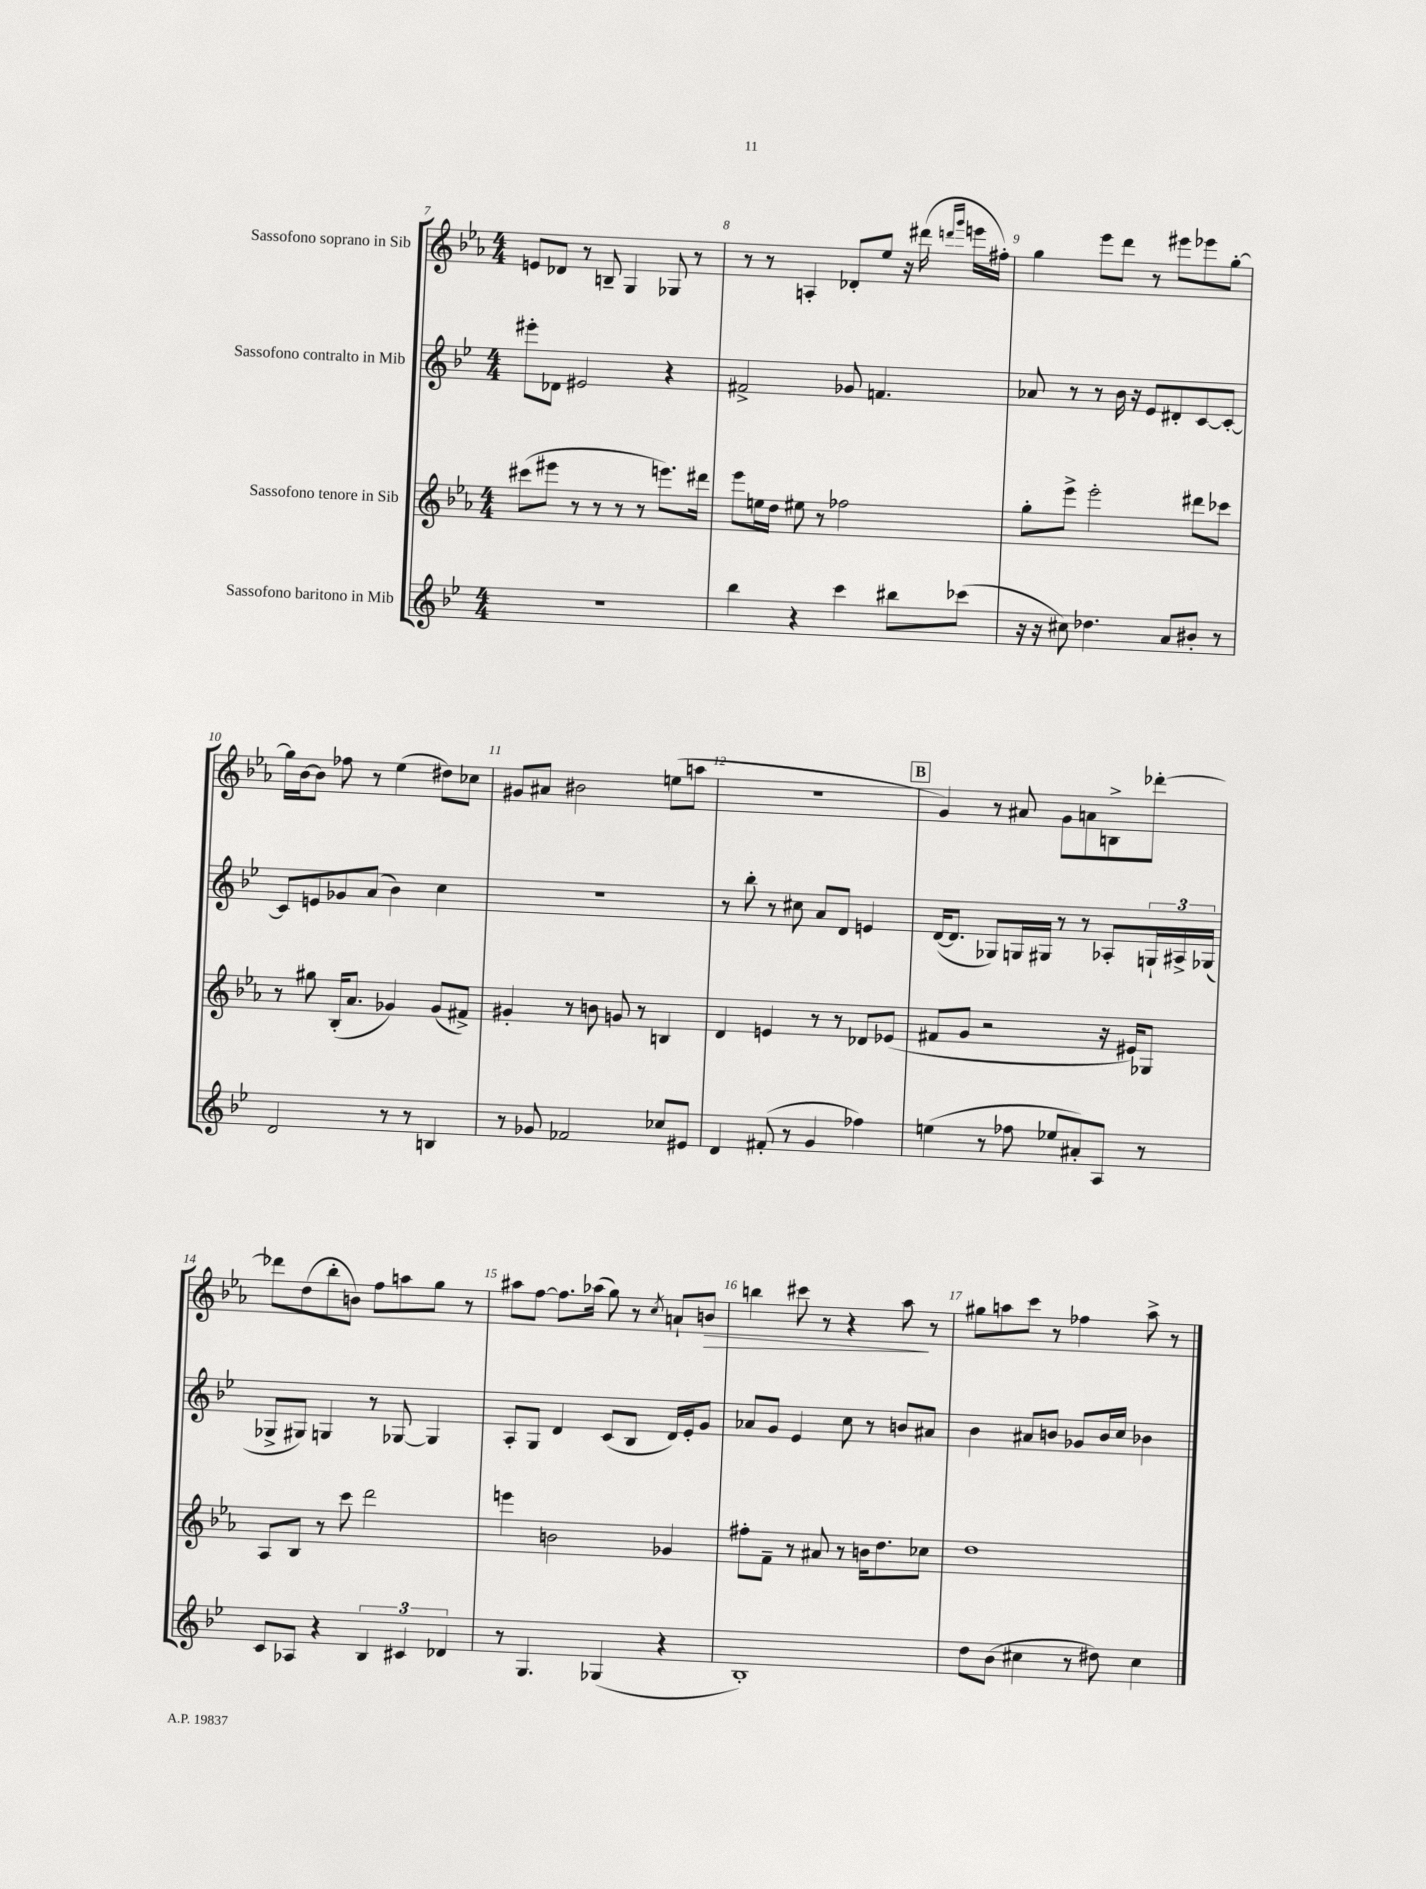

**kern	**kern	**kern	**kern	**dynam
*part4	*part3	*part2	*part1	*part1
*staff4	*staff3	*staff2	*staff1	*staff1
*I"Sassofono baritono in Mib	*I"Sassofono tenore in Sib	*I"Sassofono contralto in Mib	*I"Sassofono soprano in Sib	*
*clefG2	*clefG2	*clefG2	*clefG2	*
*k[b-e-]	*k[b-e-a-]	*k[b-e-]	*k[b-e-a-]	*
*M4/4	*M4/4	*M4/4	*M4/4	*
=7	=7	=7	=7	=7
1r	(8ccc#X\L	8eee#X'\L	8en/L	.
.	8eee#X\J	8d-X\J	8d-X/J	.
.	8r	2e#X/	8r	.
.	8r	.	8Bn~/	.
.	8r	.	4G/	.
.	8r	.	.	.
.	8.eeen\L)	4r	8G-X/	.
.	.	.	8r	.
.	16ddd#X\Jk	.	.	.
=8	=8	=8	=8	=8
4bb-\	8eee-\L	2f#X^/	8r	.
.	16een\L	.	8r	.
.	16dd\JJ	.	.	.
4r	8ee#X\	.	4An'/	.
.	8r	.	.	.
4ccc\	2ff-X\	8g-X/	8d-X'/L	.
.	.	4.fn/	8ee-/J	.
8bb#X\L	.	.	16r	.
.	.	.	(16ddd#X\	.
.	.	.	16qqdddn/LL	.
.	.	.	16qqggg/JJ	.
(8ccc-X\J	.	.	16eeen\LL	.
.	.	.	16ff#X'\JJ)	.
=9	=9	=9	=9	=9
16r	8gg'\L	8a-X/	4gg\	.
16r	.	.	.	.
8cc#X\)	8eee-^\J	8r	.	.
4.dd-X\	2eee-'\	8r	8eee-\L	.
.	.	16b-\	8ddd\J	.
.	.	16r	.	.
.	.	8e-/L	8r	.
8a/L	.	8d#X'/	8eee#X\L	.
8b#X'/J	8ddd#X\L	[8c/	8eee-X\	.
8r	8ccc-X\J	8c'/J_	[8gg'\J	.
!!LO:LB:g=z
=10	=10	=10	=10	=10
2d/	8r	8c/L]	16gg\LL]	.
.	.	.	[16b-\J	.
.	8gg#X\	8en/	8b-\J]	.
.	(16B-'/KL	8g-X/	8ff-X\	.
.	8.a-/J	.	.	.
.	.	(8a/J	8r	.
8r	4g-X/)	4b-\)	(4ee-\	.
8r	.	.	.	.
4Bn/	(8g-/L	4cc\	8dd#X\L)	.
.	8f#X^/J)	.	8cc-X\J	.
=11	=11	=11	=11	=11
8r	4g#X'/	1r	8g#X/L	.
8g-X/	.	.	8a#X/J	.
2f-X/	8r	.	2b#X\	.
.	8bn\	.	.	.
.	8gn/	.	.	.
.	8r	.	.	.
8cc-X/L	4Bn/	.	(8een\L	.
8e#X/J	.	.	8aan\J	.
=12	=12	=12	=12	=12
4d/	4d/	8r	1r	.
.	.	8bb-'\	.	.
(8f#X'/	4en/	8r	.	.
8r	.	8cc#X\	.	.
4g/	8r	8a/L	.	.
.	8r	8d/J	.	.
4ff-X\)	8d-X/L	4en/	.	.
.	(8e-X/J	.	.	.
!!LO:REH:place=s1:t=B
=13	=13	=13	=13	=13
(4een\	8f#X/L	([16d/KL	4g/)	.
.	.	8.d/J]	.	.
.	8g/J	.	.	.
8r	2r	8G-X/L)	8r	.
8ff-X\	.	16Gn/L	8a#X/	.
.	.	16G#X/JJ	.	.
8ee-X/L	.	8r	8g\L	.
8a#X'/)	.	8r	8an\	.
8A/J	16r	8A-X'/L	8Bn^\	.
.	16e#X/KL)	.	.	.
8r	8G-X/J	24Gn`/L	[8ddd-X'\J	.
.	.	24A#X^/	.	.
.	.	(24G-X/JJ	.	.
!!LO:LB:g=z
=14	=14	=14	=14	=14
8c/L	8A-/L	8G-X^/L	8ddd-X\L]	.
8A-X/J	8B-/J	8G#X/J)	(8dd\	.
4r	8r	4Gn/	8bb-'\	.
.	8ccc\	.	8bn\J)	.
6B-/	2ddd\	8r	8ff\L	.
.	.	[8G-X/	8aan\	.
6c#X/	.	.	.	.
.	.	4G-/]	8gg\J	.
6d-X/	.	.	.	.
.	.	.	8r	.
=15	=15	=15	=15	=15
8r	4eeen\	8A'/L	8aa#X\L	.
4.G/	.	8G/J	[8ff\J	.
.	2bn\	4d/	8.ff\L]	.
.	.	.	(16aa-X\Jk	.
(4G-X/	.	(8c/L	8gg\)	.
.	.	8B-/J	8r	.
.	.	.	8qcc/	.
4r	4g-X/	16d/LL)	8an`/L	.
.	.	16e-'/J	.	.
!	!	!	!	!LO:HP:b
.	.	8g/J	8bn/J	>
=16	=16	=16	=16	=16
1B-')	8ff#X'\L	8a-X/L	4bbn\	.
.	8f~\J	8g/J	.	.
.	8r	4e-/	8ccc#X\	.
.	8a#X/	.	8r	.
.	8r	8cc\	4r	.
.	16bn\KL	8r	.	.
.	8.dd\	.	.	.
.	.	8bn/L	8aa-\	.
.	8cc-X\J	8a#X/J	8r	]
=17	=17	=17	=17	=17
8dd\L	1dd	4b-\	8gg#X\L	.
(8b-\J	.	.	8aan\	.
4cc#X\	.	8a#X/L	8ccc\J	.
.	.	8bn/J	8r	.
8r	.	8g-X/L	4ff-X\	.
8dd#X\)	.	16b/L	.	.
.	.	16cc/JJ	.	.
4cc#\	.	4b-X\	8aa^\	.
.	.	.	8r	.
==	==	==	==	==
*-	*-	*-	*-	*-
